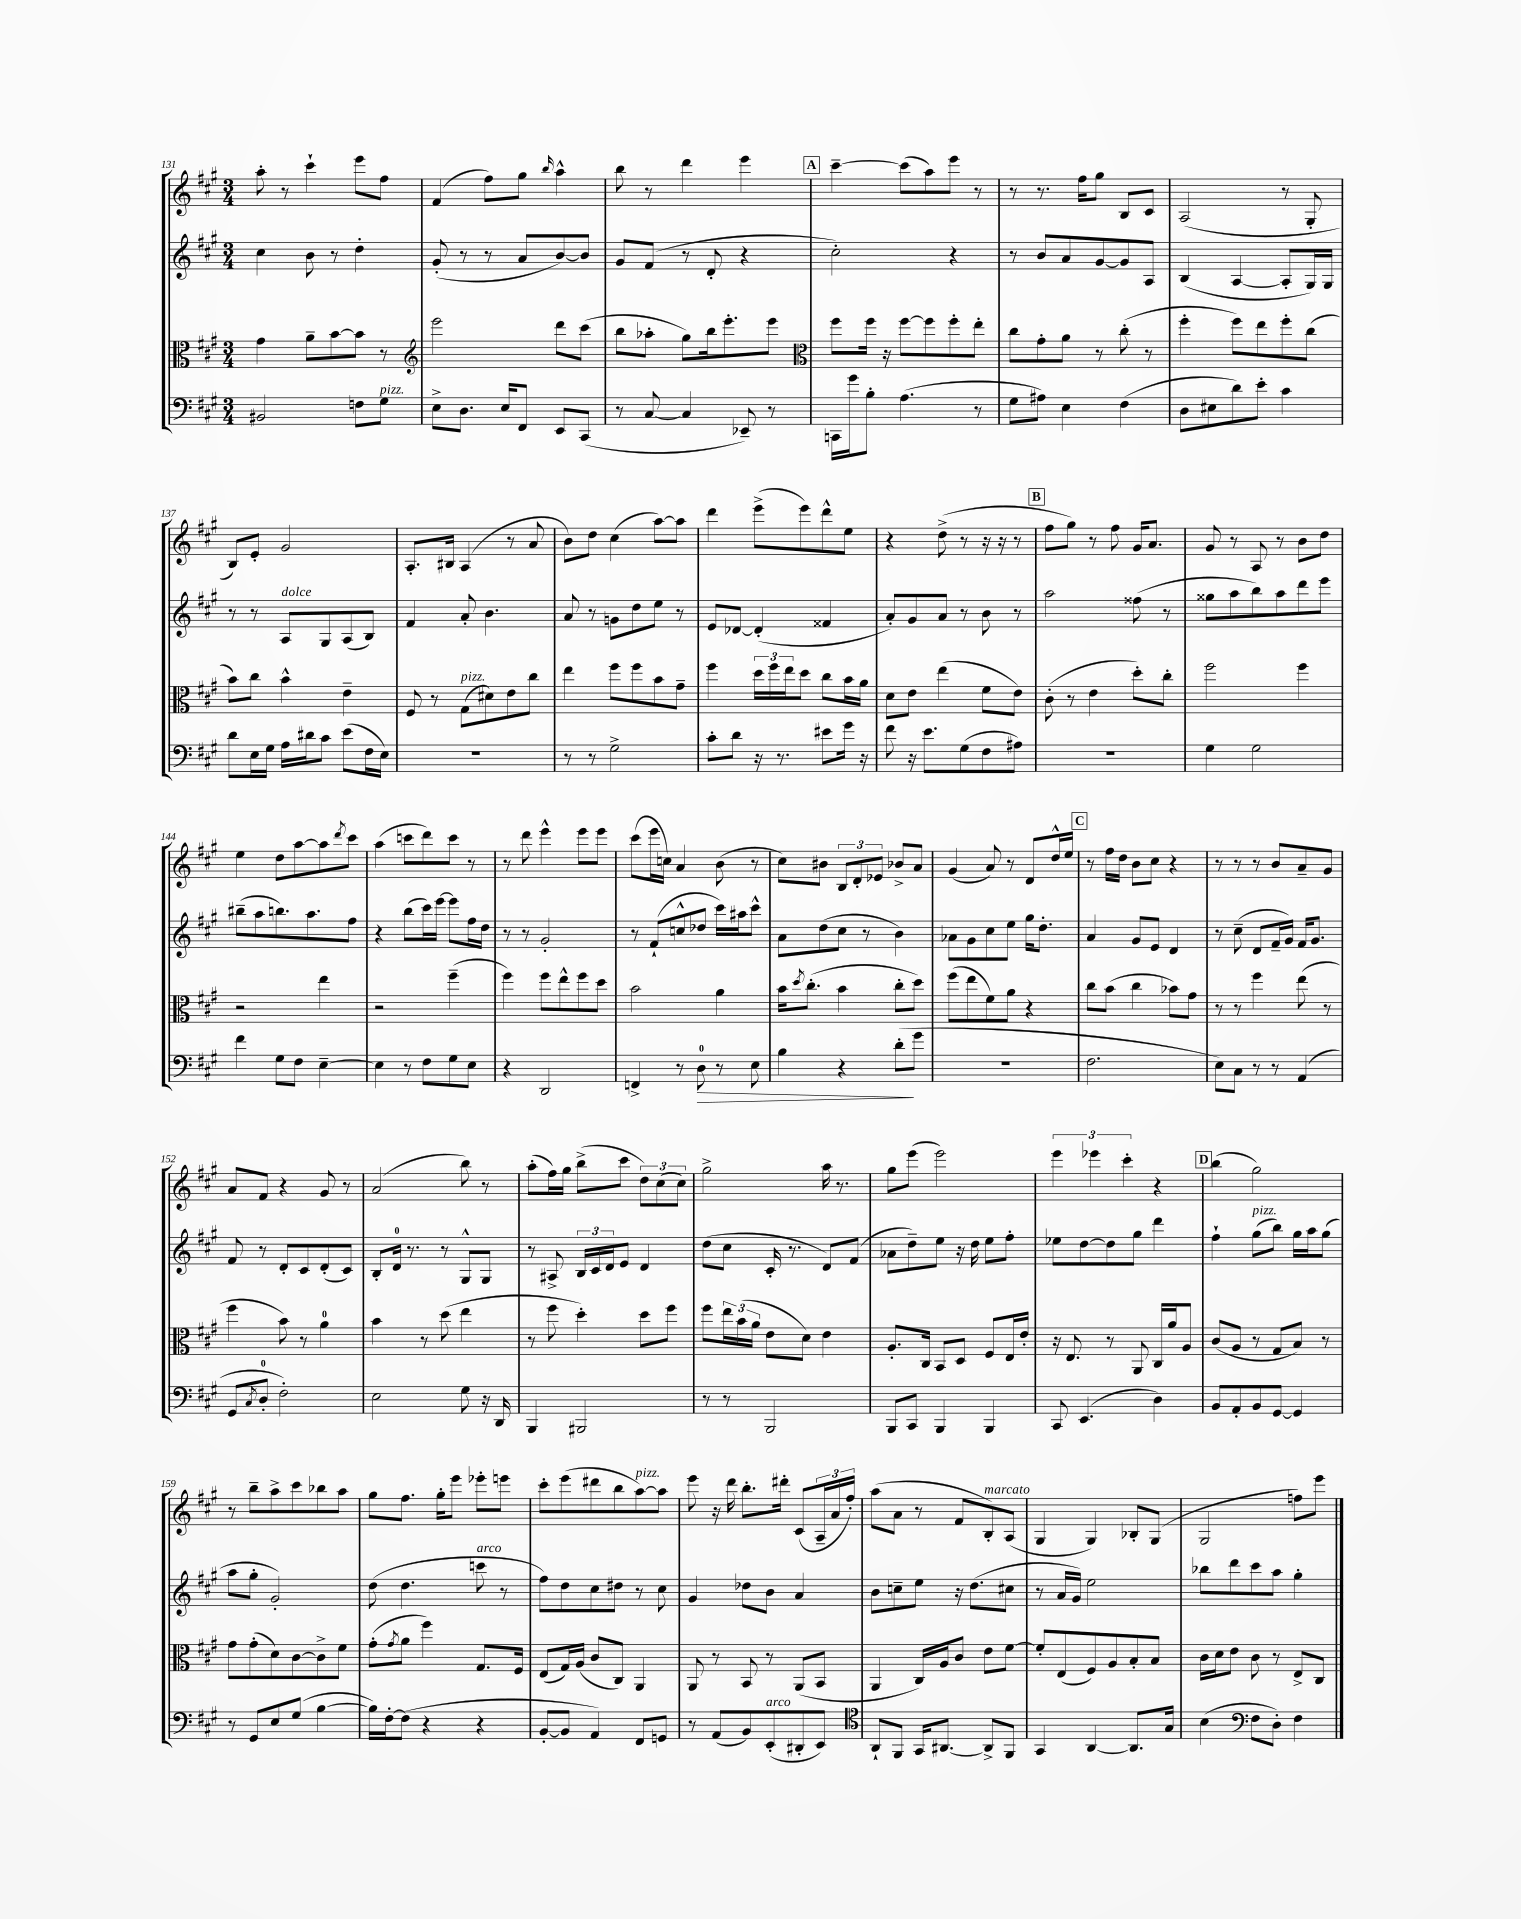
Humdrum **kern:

**kern	**kern	**kern	**kern
*staff4	*staff3	*staff2	*staff1
*clefF4	*clefC3	*clefG2	*clefG2
*k[f#c#g#]	*k[f#c#g#]	*k[f#c#g#]	*k[f#c#g#]
*M3/4	*M3/4	*M3/4	*M3/4
2BB#	4g#	4cc#	8aa'
.	.	.	8r
.	8a~	8b	4ccc#`
.	[8b	8r	.
8F	8b]	4dd'	8eee
8G#	8r	.	8ff#
=	=	=	=
*	*clefG2	*	*
8E^	2eee	(8g#'	(4f#
8.D	.	8r	.
.	.	8r	8ff#)
16E	.	.	.
8FF#	.	8a	8gg#
.	.	.	16qqbb
8EE	8ddd	[8b)	4aa^^
(8CC#	(8ccc#	8b]	.
=	=	=	=
8r	8bb	8g#	8bb
[8C#	8aa-'	(8f#	8r
4C#]	8gg#)	8r	4ddd
.	16bb	8d'	.
.	8.eee'	.	.
8EE-~)	.	4r	4eee
8r	8eee	.	.
=	=	=	=
*	*clefC3	*	*
16CC	8ff#	2cc#')	[4ccc#~
16g#	.	.	.
8B'	16ff#	.	.
.	16r	.	.
(4.A	[8ff#	.	(8ccc#]
.	8ff#]	.	8aa)
.	8ff#'	4r	8eee
8r	8ee'	.	8r
=	=	=	=
8G#	8cc#	8r	8r
8A#)	8g#'	8b	8.r
4E	8a	8a	.
.	.	.	16ff#
.	8r	[8g#	8gg#
(4F#	(8cc#'	8g#]	8B
.	8r	8A	8c#
=	=	=	=
8D	4ff#'	(4B	(2A
8E#	.	.	.
8d)	8ff#)	[4A	.
8e'	8ee	.	.
4c#	8ff#'	8A']	8r
.	(8cc#	16G#)	8G#'
.	.	16G#	.
=	=	=	=
8d	8b)	8r	8B)
16E	8cc#	8r	8e'
16G#	.	.	.
16A	4b^^	8A	2g#
16d#	.	.	.
8c#	.	8G#	.
(8e	4e~	(8A	.
16F#	.	8B)	.
16E)	.	.	.
=	=	=	=
2.r	8F#	4f#	8.A'
.	8r	.	.
.	.	.	16B#
.	(8G#	8a'	(4A
.	8d#)	4.b	.
.	8e	.	8r
.	8cc#	.	8a
=	=	=	=
8r	4ee	8a	8b)
8r	.	8r	8dd
2G#^	8ff#	8g	(4cc#
.	8ff#	8dd	.
.	8b	8ee	[8aa)
.	8g#~	8r	8aa]
=	=	=	=
8c#'	4ff#	8e	4ddd
8d	.	[8d-	.
16r	24dd	(4d-']	(8eee^
.	24ff#	.	.
8.r	.	.	.
.	24ee	.	.
.	8dd	.	8eee)
8e#	8cc#	4f##	8ddd^^
16g#	16b	.	8ee
16r	16a	.	.
=	=	=	=
8f#	8d	8a')	4r
16r	8e	8g#	.
8.e	.	.	.
.	(4ee	8a	(8dd^
(8G#	.	8r	8r
8F#	8f#	8b	16r
.	.	.	16r
8A#)	8e)	8r	8r
=	=	=	=
2.r	(8c#'	2aa	8ff#
.	8r	.	8gg#)
.	4e	.	8r
.	.	.	8ff#
.	8dd')	(8ff##	16g#
.	.	.	8.a
.	8cc#'	8r	.
=	=	=	=
4G#	2ff#	8gg##	8g#
.	.	8aa	8r
2G#	.	8bb)	8A
.	.	8aa	8r
.	4ff#	8ddd	8b
.	.	8eee	8dd
=	=	=	=
4f#	2r	(8bb#~	4ee
.	.	8aa	.
8G#	.	8.bb)	8dd
8F#	.	.	[8aa
.	.	8.aa	.
[4E~	4ee	.	8aa]
.	.	.	8qddd
.	.	8ff#	8ccc#
=	=	=	=
4E]	2r	4r	(4aa
8r	.	(8bb	8ccc
8F#	.	16ccc#)	8ddd)
.	.	[16eee	.
8G#	(4ff#~	8eee]	8ccc
8E	.	16ff#	8r
.	.	16dd	.
=	=	=	=
4r	4ff#)	8r	8r
.	.	8r	8ddd
2DD	8ff#	2g#'	4eee^^
.	8ee^^	.	.
.	8ff#	.	8eee
.	8dd	.	8eee
=	=	=	=
4FF^	2b	8r	(8ccc#
.	.	(8f#`	16eee
.	.	.	16cc)
8r	.	8cc^^	4a
8D	.	8dd-	.
8r	4a	16ccc#)	(8b
.	.	16aa#	.
8E	.	8ccc#^^	8r
=	=	=	=
4B	16b	8a	8cc#)
.	8qdd	.	.
.	(8.cc#'	.	.
.	.	(8dd	8b#
4r	4b	8cc#	12B
.	.	.	12d'
.	.	8r	.
.	.	.	12e-
(8d'	8cc#'	4b)	8b-^
8g#	8dd)	.	8a
=	=	=	=
2.r	(8ff#	8a-	(4g#
.	8ee	8g#	.
.	8f#)	8cc#	8a)
.	8a	8ee	8r
.	4r	16gg#	8d
.	.	8.dd'	.
.	.	.	16dd^^
.	.	.	16ee
=	=	=	=
2.F#	8cc#	4a	8r
.	(8b	.	16ff#
.	.	.	16dd
.	4cc#	8g#	8b
.	.	8e	8cc#
.	8b-)	4d	4r
.	8g#	.	.
=	=	=	=
8E)	8r	8r	8r
8C#	8r	(8cc#~	8r
8r	4ff#	8d	8r
8r	.	16f#~	8b
.	.	16g#)	.
(4AA	(8ee	16f#	8a~
.	.	8.g#	.
.	8r	.	8g#
=	=	=	=
8GG#	4ff#	8f#	8a
8qC#	.	.	.
8D'	.	8r	8f#
2F#')	8b)	8d'	4r
.	8r	8c#	.
.	4a	(8d'	8g#
.	.	8c#)	8r
=	=	=	=
2E	4b	8B'	(2a
.	.	16d	.
.	.	8.r	.
.	8r	.	.
.	(8dd	8r	.
8G#	4ee	8G#^^	8bb)
16r	.	8G#	8r
16DD	.	.	.
=	=	=	=
4BBB	8r	8r	(8aa'
.	8ff#	8A#^	16ff#)
.	.	.	16gg#
2BBB#	4dd')	24B	(8bb^
.	.	24c#	.
.	.	24d	.
.	.	8e	8ccc#
.	8dd	4d	12dd)
.	.	.	(12cc#
.	8ff#	.	.
.	.	.	12cc#)
=	=	=	=
8r	8ff#	(8dd	2gg#^
8r	24ee	8cc#	.
.	(24b	.	.
.	24a	.	.
2BBB	8e	16c#'	.
.	.	8.r	.
.	8d)	.	.
.	4e	8d)	16aa
.	.	.	8.r
.	.	(8f#	.
=	=	=	=
8BBB	8.A'	8a-	8gg#
8CC#	.	8dd~)	(8eee
.	16C#	.	.
4BBB	8BB	8ee	2eee)
.	8D	16r	.
.	.	16dd	.
4BBB	8F#	8ee	.
.	16E	8ff#'	.
.	16e'	.	.
=	=	=	=
8CC#	16r	8ee-	6eee
.	8.E	.	.
(4.EE	.	[8dd	.
.	.	.	6eee-
.	8r	8dd]	.
.	.	.	6ccc#'
.	8AA	8gg#	.
4D)	16C#	4ddd	4r
.	16a	.	.
.	8A	.	.
=	=	=	=
8BB	(8c#	4ff#`	(4bb
8AA'	8A	.	.
8BB	8r	(8gg#	2gg#)
[8GG#	8G#	8bb)	.
4GG#]	8B)	16gg#	.
.	.	16aa	.
.	8r	(8gg#	.
=	=	=	=
8r	8g#	8aa	8r
8GG#	(8g#'	8gg#'	8bb~
8E	8d)	2g#')	8aa^
(8G#	[8c#	.	8ccc#
[4B	8c#^]	.	8bb-
.	8f#	.	8aa
=	=	=	=
16B])	(8g#'	(8dd	8gg#
[16F#'	.	.	.
.	8qg#	.	.
(8F#]	8a	4.dd	8.ff#
4r	4ff#)	.	.
.	.	.	16gg#'
.	.	.	8eee
4r	8.G#	8ccc	8eee-'
.	.	8r	8eee
.	16F#	.	.
=	=	=	=
[8BB'	(8E	8ff#)	8ccc#'
8BB]	16G#)	8dd	(8eee
.	(16A	.	.
4AA)	8c#	8cc#	8ddd#
.	8C#)	8dd#	8bb
8FF#	4AA	8r	[8aa)
8GG	.	8cc#	8aa]
=	=	=	=
8r	8AA	4g#	8eee
(8AA	8r	.	16r
.	.	.	16ddd
8BB)	8BB	8dd-	8.bb'
(8EE'	8r	8b	.
.	.	.	16ddd#'
8DD#'	(8AA	4a	(8c#
8EE)	8BB	.	24A~
.	.	.	24a
.	.	.	24ff#')
=	=	=	=
*clefC4	*	*	*
8AA`	4AA	8b	(8aa
8FF#	.	8cc~	8a
16GG#	16C#)	8ee	8r
[8.AA#	16A	.	.
.	8c#	16r	8f#
.	.	(8.dd	.
8AA#^]	8e	.	8B')
8FF#	[8f#	8cc#	(8A
=	=	=	=
4GG#	8f#']	8r	4G#
.	(8E	16a	.
.	.	16g#)	.
[4AA	8F#)	2ee	4G#)
.	8A	.	.
8.AA]	8B'	.	8B-'
.	8B	.	(8G#
16G#	.	.	.
=	=	=	=
(4B	16c#	8bb-	2G#
.	16d	.	.
.	8e	8ddd	.
*clefF4	*	*	*
8F#	8c#	8ccc#	.
8D')	8r	8aa	.
4F#	8E^	4gg#'	8ff)
.	8C#	.	8eee
==	==	==	==
*-	*-	*-	*-
